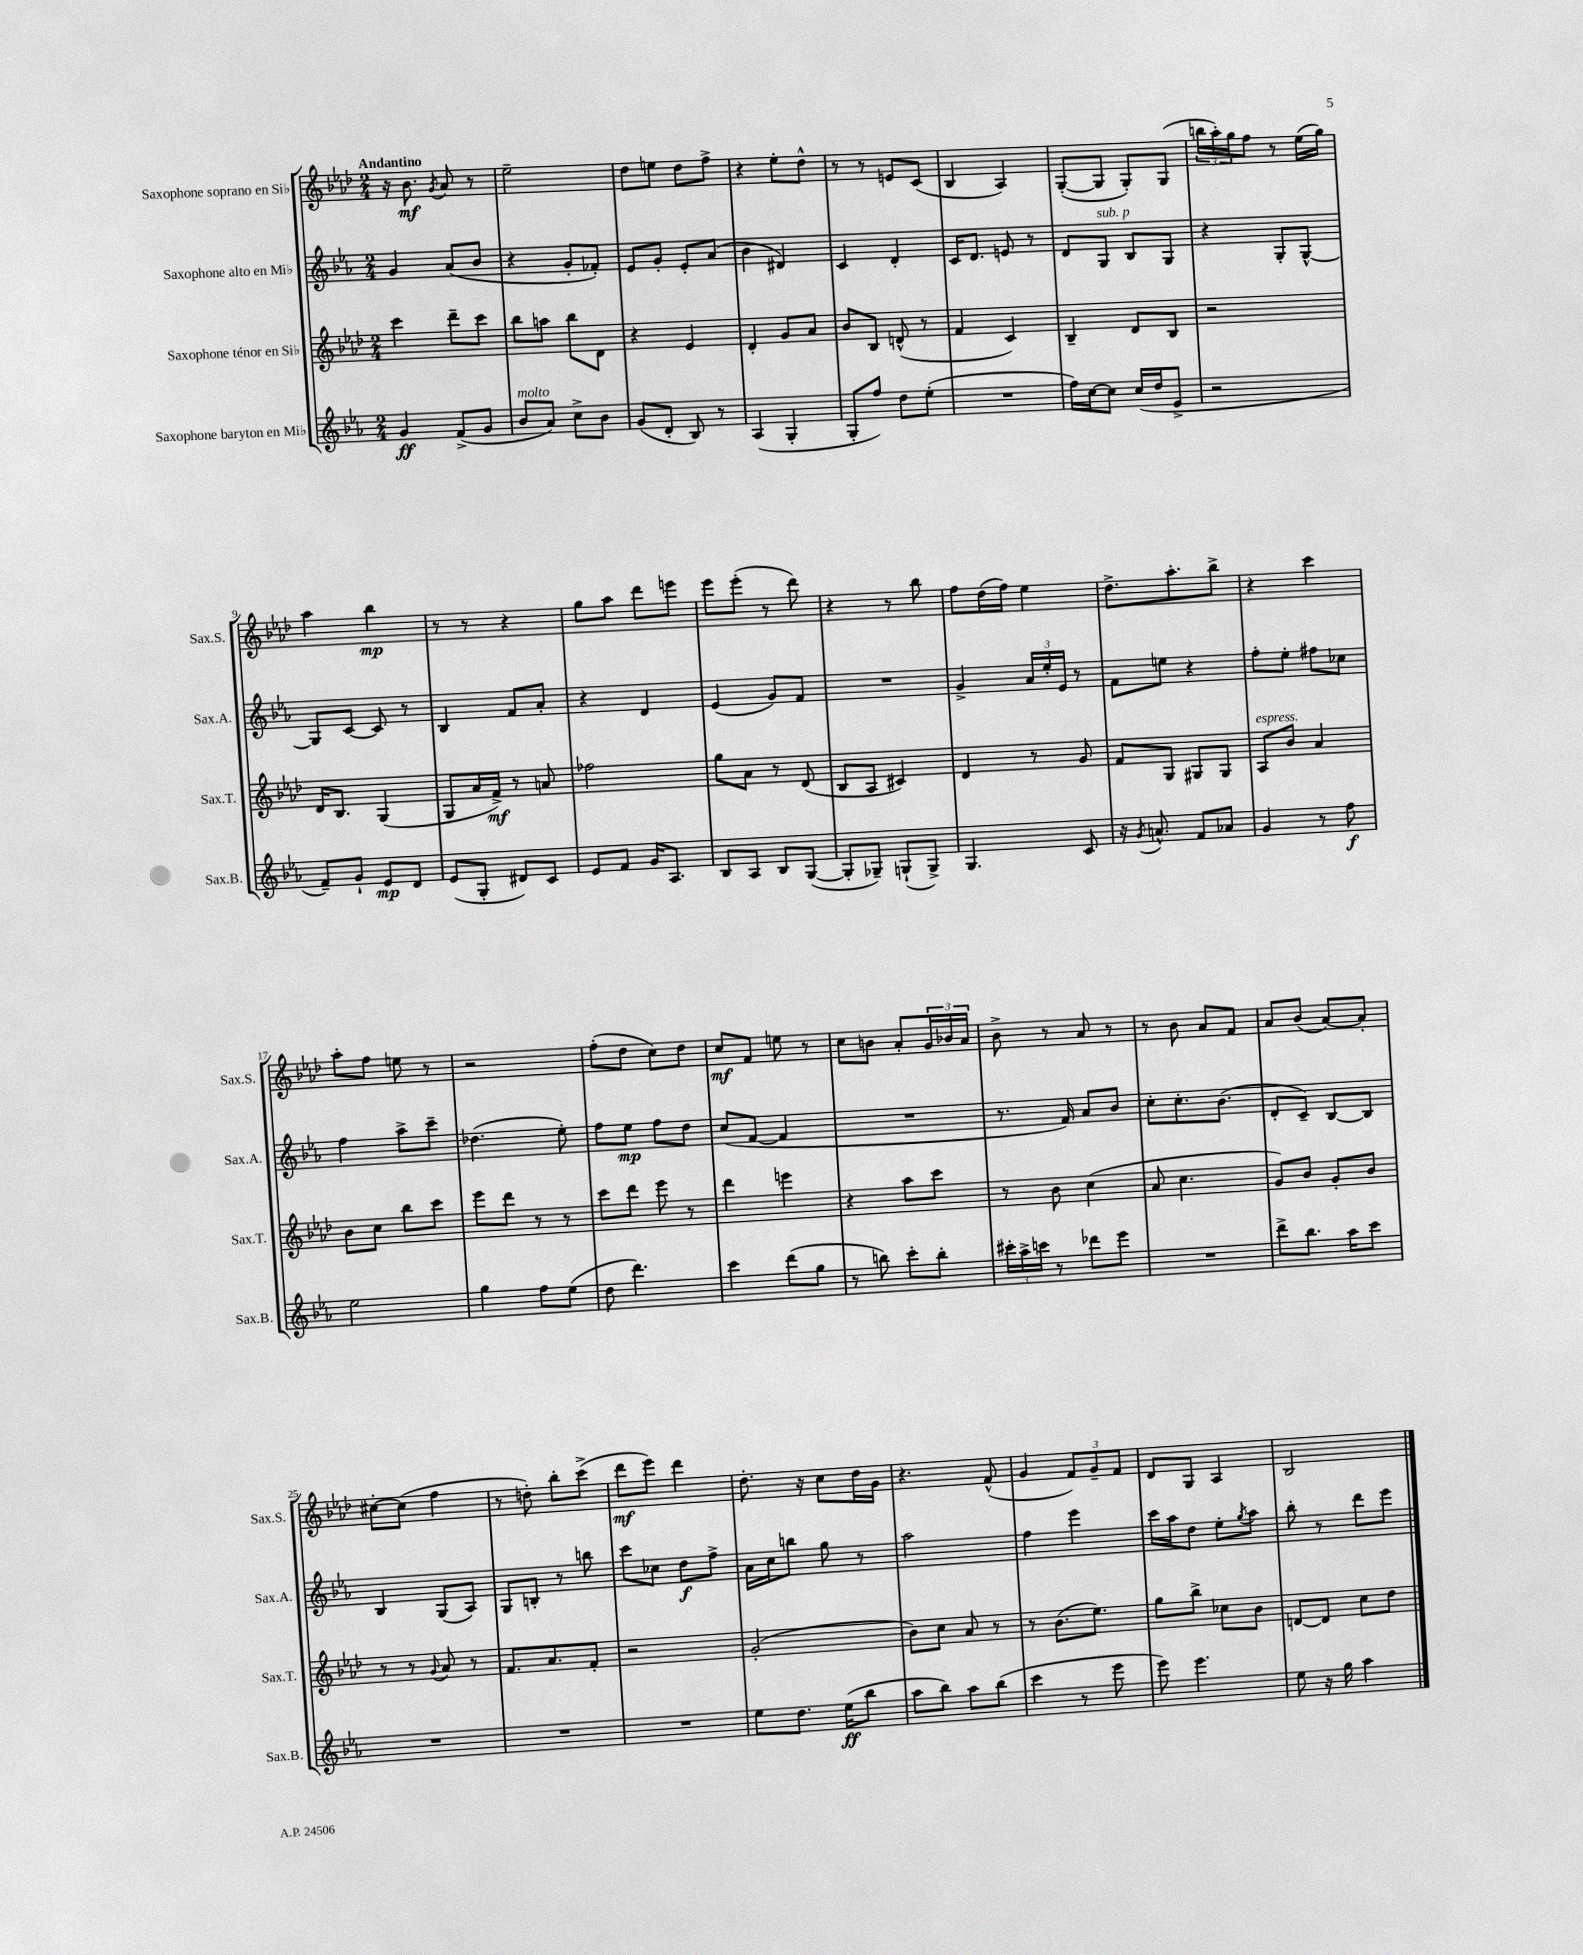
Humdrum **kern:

**kern	**dynam	**kern	**dynam	**kern	**dynam	**kern	**dynam
*part4	*part4	*part3	*part3	*part2	*part2	*part1	*part1
*staff4	*staff4	*staff3	*staff3	*staff2	*staff2	*staff1	*staff1
*I"Saxophone baryton en Mi♭	*	*I"Saxophone ténor en Si♭	*	*I"Saxophone alto en Mi♭	*	*I"Saxophone soprano en Si♭	*
*I'Sax.B.	*	*I'Sax.T.	*	*I'Sax.A.	*	*I'Sax.S.	*
*clefG2	*	*clefG2	*	*clefG2	*	*clefG2	*
*k[b-e-a-]	*	*k[b-e-a-d-]	*	*k[b-e-a-]	*	*k[b-e-a-d-]	*
*M2/4	*	*M2/4	*	*M2/4	*	*M2/4	*
=1	=1	=1	=1	=1	=1	=1	=1
!	!	!	!	!	!	!LO:TX:a:B:t=Andantino	!
4g/	ff	4ccc\	.	4g/	.	16r	.
.	.	.	.	.	.	8.b-\	mf
.	.	.	.	.	.	8qg/	.
(8f^/L	.	8ddd-~\L	.	(8a-/L	.	8a-/	.
8g/J	.	8ccc\J	.	8b-/J	.	8r	.
=2	=2	=2	=2	=2	=2	=2	=2
!LO:TX:a:i:t=molto	!	!	!	!	!	!	!
8b-/L	.	8bb-\L	.	4r	.	2ee-~\	.
8a-/J)	.	8aan\J	.	.	.	.	.
8cc^\L	.	8bb-\L	.	8g'/L	.	.	.
8b-\J	.	8d-\J	.	8f-X'/J)	.	.	.
=3	=3	=3	=3	=3	=3	=3	=3
(8g/L	.	4r	.	8e-/L	.	8dd-\L	.
8d'/J	.	.	.	8g'/J	.	8een\J	.
8B-/)	.	4e-/	.	8e-'/L	.	8dd-\L	.
8r	.	.	.	(8a-/J	.	8ff^\J	.
=4	=4	=4	=4	=4	=4	=4	=4
(4A-/	.	4d-'/	.	4b-\	.	4r	.
4G'/	.	8g/L	.	4d#X/)	.	8ee-'\L	.
.	.	8a-/J	.	.	.	8dd-^^\J	.
=5	=5	=5	=5	=5	=5	=5	=5
8G'/L	.	8b-/L	.	4c/	.	8r	.
8ff/J)	.	8B-/J	.	.	.	8r	.
8dd\L	.	(8dn^^/	.	4d'/	.	8en/L	.
(8ee-'\J	.	8r	.	.	.	(8c/J	.
=6	=6	=6	=6	=6	=6	=6	=6
2r	.	4f/	.	16c/KL	.	4B-/	.
.	.	.	.	8.d/J	.	.	.
.	.	4c/)	.	8en/	.	4A-/)	.
.	.	.	.	8r	.	.	.
=7	=7	=7	=7	=7	=7	=7	=7
16ff\LL)	.	4B-~/	.	8d/L	.	([8G'/L	.
[16cc\J	.	.	.	.	.	.	.
!	!	!	!	!LO:TX:a:i:t=sub. p	!	!	!
8cc\J]	.	.	.	8G/J	.	8G/J]	.
(16cc/LL	.	8d-/L	.	8B-/L	.	8G'/L)	.
16dd/J	.	.	.	.	.	.	.
8e-^/J	.	8B-/J	.	8G/J	.	(8G/J	.
=8	=8	=8	=8	=8	=8	=8	=8
2r	.	2r	.	4r	.	24bbn\LL	.
.	.	.	.	.	.	24aa-'\)	.
.	.	.	.	.	.	24gg\J	.
.	.	.	.	.	.	8ff\J	.
.	.	.	.	8G'/L	.	8r	.
.	.	.	.	[8G^^/J	.	(16ee-\LL	.
.	.	.	.	.	.	16gg\JJ)	.
!!LO:LB:g=z
=9	=9	=9	=9	=9	=9	=9	=9
8f~/L)	.	16d-/KL	.	8G/L]	.	4aa-\	.
.	.	8.B-/J	.	.	.	.	.
8g`/J	.	.	.	[8c/J	.	.	.
8e-/L	mp	(4G/	.	8c/]	.	4bb-\	mp
8d/J	.	.	.	8r	.	.	.
=10	=10	=10	=10	=10	=10	=10	=10
(8e-/L	.	8G/L	.	4B-/	.	8r	.
8G'/J	.	16a-/L	.	.	.	8r	.
.	.	16f^/JJ)	mf	.	.	.	.
8d#X/L)	.	8r	.	8f/L	.	4r	.
8c/J	.	8an/	.	8a-'/J	.	.	.
=11	=11	=11	=11	=11	=11	=11	=11
8e-/L	.	2ff-X\	.	4r	.	8gg\L	.
8f/J	.	.	.	.	.	8aa-\J	.
16g/KL	.	.	.	4d/	.	8ddd-\L	.
8.A-/J	.	.	.	.	.	.	.
.	.	.	.	.	.	8eeen\J	.
=12	=12	=12	=12	=12	=12	=12	=12
8B-/L	.	8gg\L	.	(4e-/	.	8eee-\L	.
8A-/J	.	8a-\J	.	.	.	(8eee-'\J	.
8B-/L	.	8r	.	8g/L)	.	8r	.
([8G/J	.	(8d-/	.	8f/J	.	8ddd-\)	.
=13	=13	=13	=13	=13	=13	=13	=13
8G'/L]	.	8B-/L	.	2r	.	4r	.
8G-X~/J)	.	8A-/J	.	.	.	.	.
(8Gn`/L	.	4c#X/)	.	.	.	8r	.
8G^/J)	.	.	.	.	.	8bb-\	.
=14	=14	=14	=14	=14	=14	=14	=14
4.G/	.	4d-/	.	4g^/	.	8ff\L	.
.	.	.	.	.	.	(16dd-\L	.
.	.	.	.	.	.	16ff\JJ)	.
.	.	8r	.	24a-/LL	.	4ee-\	.
.	.	.	.	24ee-'/	.	.	.
.	.	.	.	24e-/JJ	.	.	.
8c/	.	8g/	.	8r	.	.	.
=15	=15	=15	=15	=15	=15	=15	=15
16r	.	8f/L	.	8f\L	.	8.dd-^\L	.
8qg/	.	.	.	.	.	.	.
8.an^^/	.	.	.	.	.	.	.
.	.	8G/J	.	8een\J	.	.	.
.	.	.	.	.	.	8.aa-'\	.
8f/L	.	8G#X/L	.	4r	.	.	.
8a-X/J	.	8G#/J	.	.	.	8bb-^\J	.
=16	=16	=16	=16	=16	=16	=16	=16
!	!	!LO:TX:a:i:t=espress.	!	!	!	!	!
4g/	.	8A-/L	.	8ff'\L	.	4r	.
.	.	8b-/J	.	8ee-'\J	.	.	.
8r	.	4a-/	.	8ff#X\L	.	4ccc\	.
8ff\	f	.	.	8cc-X\J	.	.	.
!!LO:LB:g=z
=17	=17	=17	=17	=17	=17	=17	=17
2ee-\	.	8b-\L	.	4ff\	.	8aa-'\L	.
.	.	8cc\J	.	.	.	8ff\J	.
.	.	8bb-\L	.	8aa-^\L	.	8een\	.
.	.	8ccc\J	.	8ccc~\J	.	8r	.
=18	=18	=18	=18	=18	=18	=18	=18
4gg\	.	8eee-\L	.	(4.dd-X\	.	2r	.
.	.	8ddd-\J	.	.	.	.	.
8ff\L	.	8r	.	.	.	.	.
(8ee-\J	.	8r	.	8ee-'\)	.	.	.
=19	=19	=19	=19	=19	=19	=19	=19
8dd\	.	8ccc\L	.	8ff\L	.	(8ff'\L	.
4.ddd\)	.	8ddd-\J	.	8ee-\J	mp	8dd-\J	.
.	.	8eee-\	.	8ff\L	.	8cc\L)	.
.	.	8r	.	8dd\J	.	8dd-\J	.
=20	=20	=20	=20	=20	=20	=20	=20
4ccc\	.	4ddd-\	.	(8cc/L	.	8cc/L	mf
.	.	.	.	[8f/J	.	8f/J	.
(8ddd\L	.	4eeen\	.	4f/]	.	8een\	.
8gg\J	.	.	.	.	.	8r	.
=21	=21	=21	=21	=21	=21	=21	=21
8r	.	4r	.	2r	.	8cc\L	.
8bbn\)	.	.	.	.	.	8bn\J	.
8ccc'\L	.	8aa-\L	.	.	.	8a-'/L	.
8bb'\J	.	8ccc\J	.	.	.	24g/L	.
.	.	.	.	.	.	24b-X/	.
.	.	.	.	.	.	24a-/JJ	.
=22	=22	=22	=22	=22	=22	=22	=22
24ccc#X'\LL	.	8r	.	8.r	.	8b-^\	.
24aa-^\	.	.	.	.	.	.	.
24cccn\JJ	.	.	.	.	.	.	.
8r	.	8b-\	.	.	.	8r	.
.	.	.	.	16f/)	.	.	.
8ddd-X\L	.	(4cc\	.	8a-/L	.	8a-/	.
8eee-\J	.	.	.	8b-/J	.	8r	.
=23	=23	=23	=23	=23	=23	=23	=23
2r	.	8a-/	.	8cc'\L	.	8r	.
.	.	4.cc\	.	8.cc'\	.	8b-\	.
.	.	.	.	.	.	8a-/L	.
.	.	.	.	(8.b-\J	.	.	.
.	.	.	.	.	.	8f/J	.
=24	=24	=24	=24	=24	=24	=24	=24
8ddd^\L	.	8g/L)	.	8d'/L	.	8a-/L	.
8.bb-\J	.	8b-/J	.	8c~/J)	.	(8b-/J	.
.	.	8g'/L	.	[8B-/L	.	[8a-/L)	.
16aa-\KL	.	.	.	.	.	.	.
8ccc\J	.	8b-/J	.	8B-/J]	.	8a-'/J]	.
!!LO:LB:g=z
=25	=25	=25	=25	=25	=25	=25	=25
2r	.	8r	.	4B-/	.	[8cc#X'\L	.
.	.	8r	.	.	.	(8cc#\J]	.
.	.	8qqg/	.	.	.	.	.
.	.	8a-/	.	(8G/L	.	4ff\	.
.	.	8r	.	8A-/J)	.	.	.
=26	=26	=26	=26	=26	=26	=26	=26
2r	.	8.f/L	.	8G/L	.	8r	.
.	.	.	.	8Bn'/J	.	8ddn'\)	.
.	.	8.a-/	.	.	.	.	.
.	.	.	.	8r	.	8bb-'\L	.
.	.	8f'/J	.	8bbn\	.	(8ccc^\J	.
=27	=27	=27	=27	=27	=27	=27	=27
2r	.	2r	.	8ccc\L	.	8ddd-\L	mf
.	.	.	.	8cc-X\J	.	8eee-\J)	.
.	.	.	.	8dd\L	f	4ddd-\	.
.	.	.	.	8ff^\J	.	.	.
=28	=28	=28	=28	=28	=28	=28	=28
8ee-\L	.	(2g'/	.	16a-\LL	.	8.dd-'\	.
.	.	.	.	16cc\J	.	.	.
8.dd\J	.	.	.	8bbn\J	.	.	.
.	.	.	.	.	.	16r	.
.	.	.	.	8gg\	.	8cc\L	.
(16ee-\KL	ff	.	.	.	.	.	.
8bb-\J	.	.	.	8r	.	16dd-\L	.
.	.	.	.	.	.	16g\JJ	.
=29	=29	=29	=29	=29	=29	=29	=29
8aa-\L	.	8b-\L)	.	2aa-\	.	4.r	.
8bb-\J)	.	8cc\J	.	.	.	.	.
8aa-\L	.	8a-/	.	.	.	.	.
(8bb-\J	.	8r	.	.	.	(8f^^/	.
=30	=30	=30	=30	=30	=30	=30	=30
4ccc\	.	8r	.	4ff\	.	4g/	.
.	.	(8.b-\L	.	.	.	.	.
8r	.	.	.	4eee-\	.	12f/L)	.
.	.	8.ee-\J)	.	.	.	.	.
.	.	.	.	.	.	12g~/	.
8eee-\	.	.	.	.	.	.	.
.	.	.	.	.	.	12f/J	.
=31	=31	=31	=31	=31	=31	=31	=31
8eee-\)	.	8gg\L	.	16ccc\LL	.	8d-/L	.
.	.	.	.	16aa-\J	.	.	.
4.eee-\	.	8bb-^\J	.	8dd\J	.	8G/J	.
.	.	8cc-X\L	.	8ee-'\L	.	4A-/	.
.	.	.	.	8qgg/	.	.	.
.	.	8b-\J	.	8aa-\J	.	.	.
=32	=32	=32	=32	=32	=32	=32	=32
8ee-\	.	[8dn/L	.	8bb-'\	.	2B-/	.
16r	.	8d/J]	.	8r	.	.	.
16gg\	.	.	.	.	.	.	.
4aa-\	.	8cc\L	.	8ddd\L	.	.	.
.	.	8dd-\J	.	8eee-\J	.	.	.
==	==	==	==	==	==	==	==
*-	*-	*-	*-	*-	*-	*-	*-
